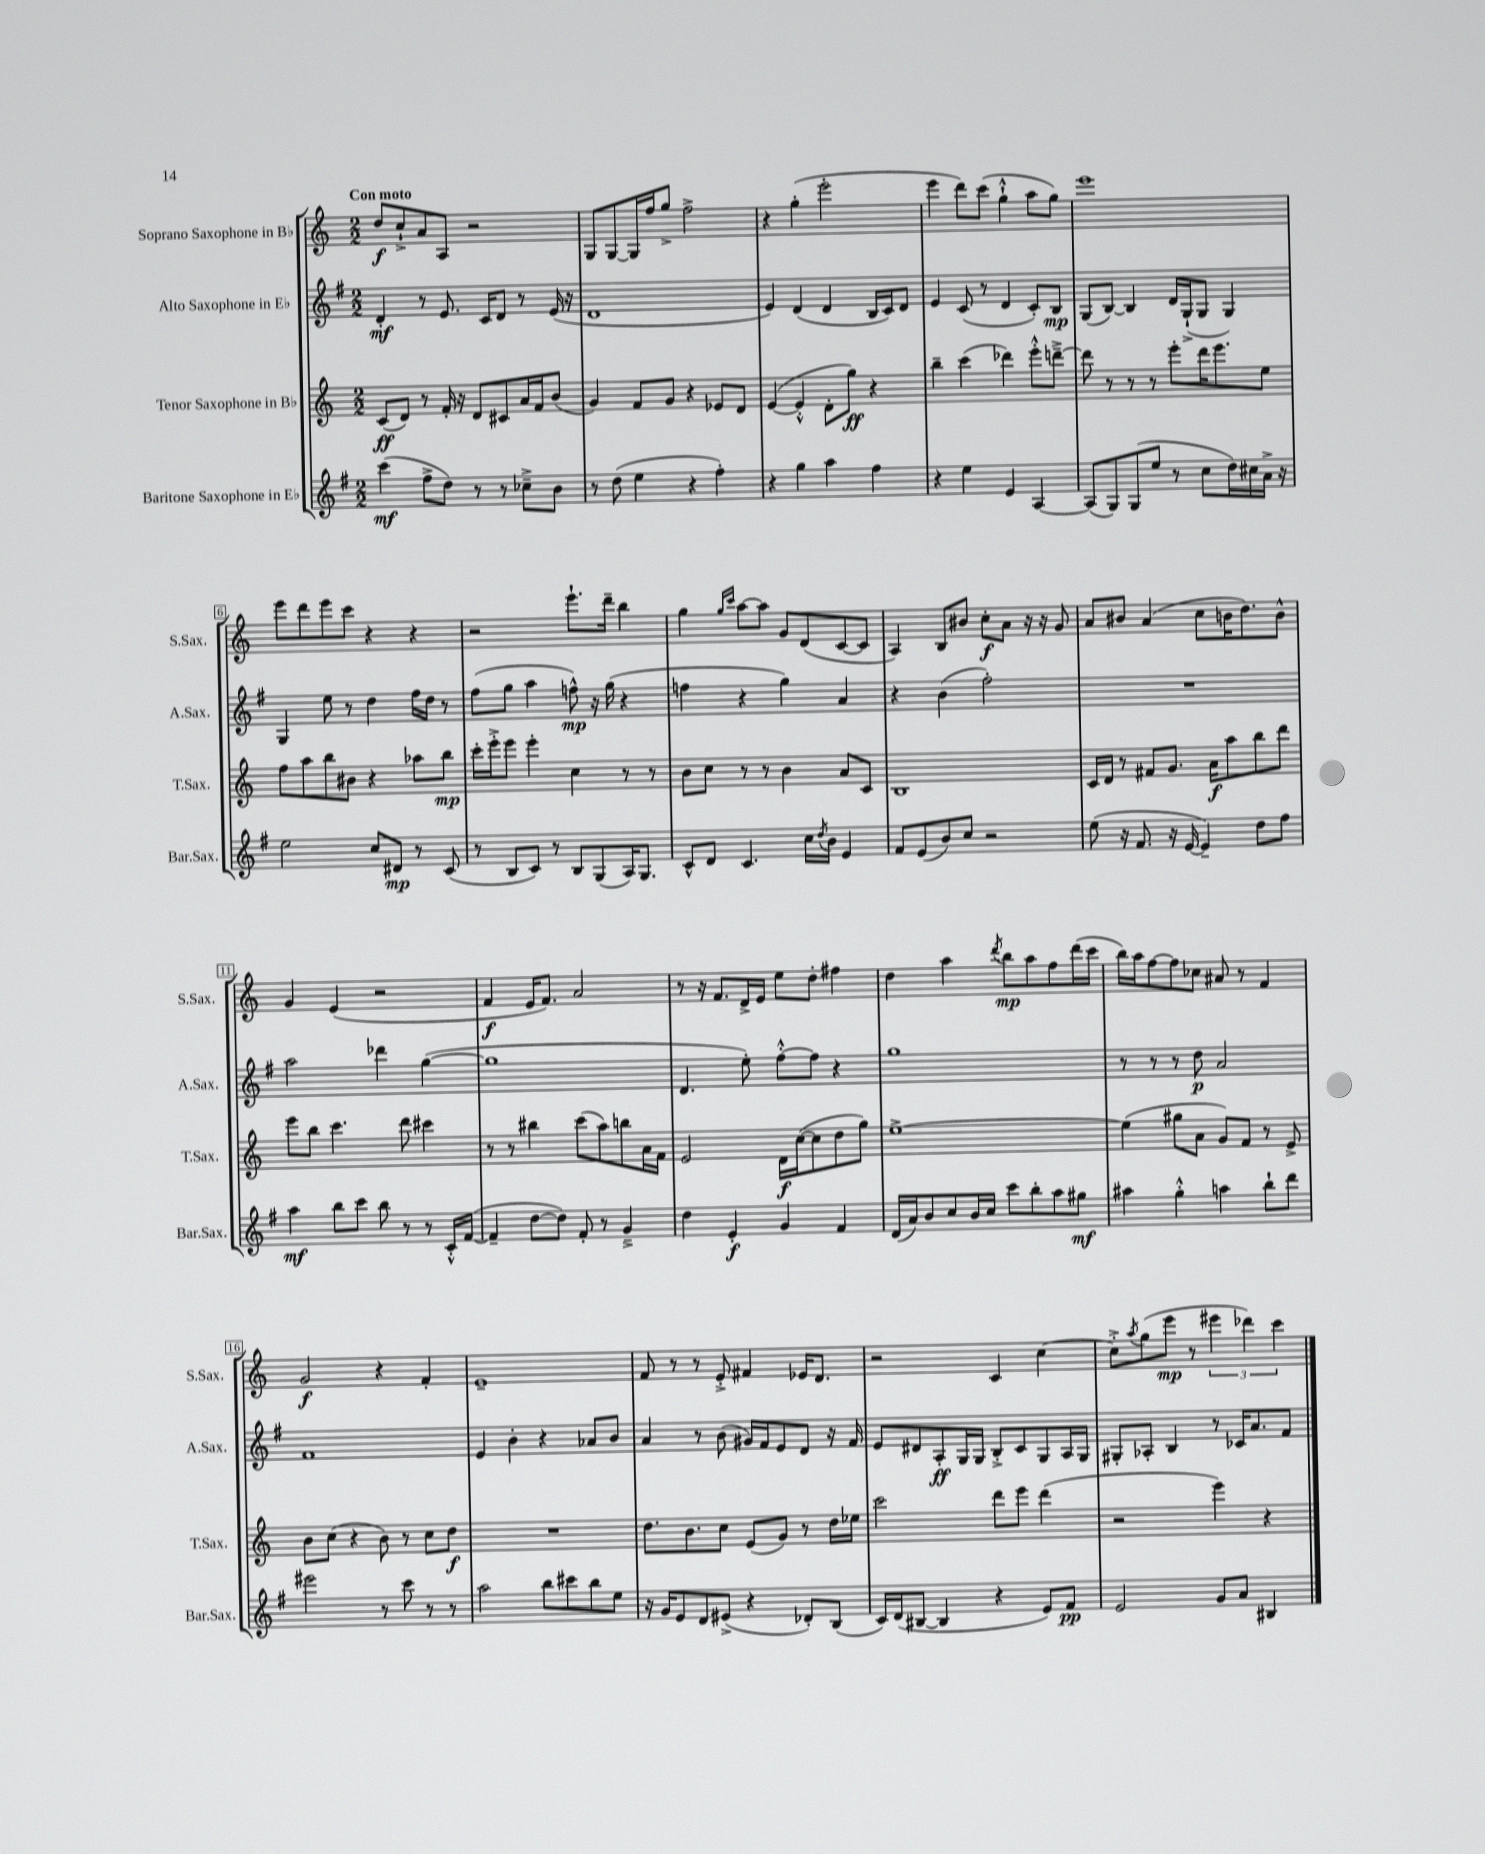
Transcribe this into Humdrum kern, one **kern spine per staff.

**kern	**dynam	**kern	**dynam	**kern	**dynam	**kern	**dynam
*part4	*part4	*part3	*part3	*part2	*part2	*part1	*part1
*staff4	*staff4	*staff3	*staff3	*staff2	*staff2	*staff1	*staff1
*I"Baritone Saxophone in E♭	*	*I"Tenor Saxophone in B♭	*	*I"Alto Saxophone in E♭	*	*I"Soprano Saxophone in B♭	*
*I'Bar.Sax.	*	*I'T.Sax.	*	*I'A.Sax.	*	*I'S.Sax.	*
*clefG2	*	*clefG2	*	*clefG2	*	*clefG2	*
*k[f#]	*	*k[]	*	*k[f#]	*	*k[]	*
*M2/2	*	*M2/2	*	*M2/2	*	*M2/2	*
=1	=1	=1	=1	=1	=1	=1	=1
!	!	!	!	!	!	!LO:TX:a:B:t=Con moto	!
(4ccc\	mf	(8c/L	ff	4d'/	mf	8dd/L	f
.	.	8d/J)	.	.	.	8cc`^/	.
8ff#^\L	.	8r	.	8r	.	8a/	.
8dd\J)	.	16f'/	.	8.e/	.	8A/J	.
.	.	16r	.	.	.	.	.
8r	.	8d/L	.	.	.	2r	.
.	.	.	.	16c/KL	.	.	.
8r	.	8c#X/	.	8d/J	.	.	.
8cc-X~^\L	.	16a/L	.	8r	.	.	.
.	.	16f/J	.	.	.	.	.
8b\J	.	(8b/J	.	(16e/	.	.	.
.	.	.	.	16r	.	.	.
=2	=2	=2	=2	=2	=2	=2	=2
8r	.	4g/)	.	1d	.	8G/L	.
(8dd\	.	.	.	.	.	[8G/	.
4ee\	.	8f/L	.	.	.	16G/L]	.
.	.	.	.	.	.	16ff/J	.
.	.	8g/J	.	.	.	8gg^/J	.
4r	.	4r	.	.	.	2ff^\	.
4ff#'\)	.	8e-X/L	.	.	.	.	.
.	.	8d/J	.	.	.	.	.
=3	=3	=3	=3	=3	=3	=3	=3
4r	.	([4e/	.	4e/)	.	4r	.
4gg\	.	4e'^^/]	.	(4d/	.	(4gg'\	.
4aa\	.	8d'\L	.	4d/	.	2eee'\	.
.	.	8gg\J)	ff	.	.	.	.
4ff#\	.	4r	.	16B/LL	.	.	.
.	.	.	.	16c/J)	.	.	.
.	.	.	.	8d/J	.	.	.
=4	=4	=4	=4	=4	=4	=4	=4
4r	.	4bb~\	.	4e/	.	4eee\	.
4ee\	.	(4ccc\	.	(8c/	.	8ddd\L)	.
.	.	.	.	8r	.	(8ccc\J	.
4e/	.	4ddd-X\)	.	4d/	.	4gg`^^\	.
[4A/	.	8eee'^^\L	.	8c'/L)	.	8aa\L	.
.	.	[8dddn~^\J	.	8B/J	mp	8gg\J)	.
=5	=5	=5	=5	=5	=5	=5	=5
(8A/L]	.	8ddd\]	.	(8G/L	.	1eee	.
8G/)	.	8r	.	[8B/J)	.	.	.
(8G/	.	8r	.	4B/]	.	.	.
8ee/J	.	8r	.	.	.	.	.
8r	.	8eee'\L	.	16d/LL	.	.	.
.	.	.	.	(16G`^/J	.	.	.
8cc\L	.	16ddd\K	.	8G/J	.	.	.
.	.	8.eee\	.	.	.	.	.
16dd\L)	.	.	.	4G/)	.	.	.
16cc#X\	.	.	.	.	.	.	.
16a^\JJ	.	8ee\J	.	.	.	.	.
16r	.	.	.	.	.	.	.
!!LO:LB:g=z
=6	=6	=6	=6	=6	=6	=6	=6
2ee\	.	8ff\L	.	4G/	.	8eee\L	.
.	.	8aa\	.	.	.	8ddd\	.
.	.	8bb\	.	8ee\	.	8eee\	.
.	.	8b#X\J	.	8r	.	8ccc\J	.
8cc/L	.	4r	.	4dd\	.	4r	.
8d#X/J	mp	.	.	.	.	.	.
8r	.	8aa-X\L	.	16ff#\LL	.	4r	.
.	.	.	.	16dd\JJ	.	.	.
(8c/	.	8bb\J	mp	8r	.	.	.
=7	=7	=7	=7	=7	=7	=7	=7
8r	.	16ccc'\LL	.	(8ff#\L	.	2r	.
.	.	16eee'^\J	.	.	.	.	.
8B/L	.	8eee\J	.	8gg\J	.	.	.
8c/J)	.	4eee'\	.	4aa\	.	.	.
8r	.	.	.	.	.	.	.
8B/L	.	4cc\	.	8ffn^^\)	mp	8.eee`\L	.
(8G/	.	.	.	16r	.	.	.
.	.	.	.	(16gg\	.	16ddd~\Jk	.
16A/K)	.	8r	.	4r	.	4bb\	.
8.G/J	.	.	.	.	.	.	.
.	.	8r	.	.	.	.	.
=8	=8	=8	=8	=8	=8	=8	=8
8c^^/L	.	8b\L	.	4ffn\	.	4gg\	.
8d/J	.	8cc\J	.	.	.	.	.
.	.	.	.	.	.	16qqgg/LL	.
.	.	.	.	.	.	16qqccc/JJ	.
4.c/	.	8r	.	4r	.	[8aa\L	.
.	.	8r	.	.	.	8aa\J]	.
.	.	4b\	.	4gg\)	.	8g/L	.
16cc\LL	.	.	.	.	.	(8d/	.
8qdd/	.	.	.	.	.	.	.
16b\JJ	.	.	.	.	.	.	.
4e/	.	8a/L	.	4a/	.	[8c/	.
.	.	8c/J	.	.	.	8c/J]	.
=9	=9	=9	=9	=9	=9	=9	=9
8f#/L	.	1B	.	4r	.	4A/)	.
(8e/	.	.	.	.	.	.	.
8b/)	.	.	.	(4b\	.	8B/L	.
8cc/J	.	.	.	.	.	8b#X/J	.
2r	.	.	.	2ff#'\)	.	8cc'\L	f
.	.	.	.	.	.	8a\J	.
.	.	.	.	.	.	16r	.
.	.	.	.	.	.	16r	.
.	.	.	.	.	.	8g/	.
=10	=10	=10	=10	=10	=10	=10	=10
(8ee\	.	16c/LL	.	1r	.	8a/L	.
.	.	16d/JJ	.	.	.	.	.
16r	.	8r	.	.	.	8b#X/J	.
8.f#/	.	.	.	.	.	.	.
.	.	8f#X/L	.	.	.	(4a/	.
16r	.	8.g/J	.	.	.	.	.
[16e/	.	.	.	.	.	.	.
4e~/])	.	.	.	.	.	8cc\L	.
.	.	16a\KL	f	.	.	.	.
.	.	8aa\	.	.	.	16bn\K	.
.	.	.	.	.	.	8.dd\)	.
8dd\L	.	8bb\	.	.	.	.	.
8ff#\J	.	8ddd\J	.	.	.	8b^^\J	.
!!LO:LB:g=z
=11	=11	=11	=11	=11	=11	=11	=11
4aa\	mf	8eee\L	.	2aa\	.	4g/	.
.	.	8bb\J	.	.	.	.	.
8bb\L	.	4.ccc\	.	.	.	(4e/	.
8ccc\J	.	.	.	.	.	.	.
8bb\	.	.	.	4ddd-X\	.	2r	.
8r	.	8ddd\	.	.	.	.	.
8r	.	4ccc#X\	.	([4gg\	.	.	.
16c'^^/LL	.	.	.	.	.	.	.
([16f#/JJ	.	.	.	.	.	.	.
=12	=12	=12	=12	=12	=12	=12	=12
4f#~/]	.	8r	.	1gg]	.	4f/	f
.	.	8r	.	.	.	.	.
[8dd\L	.	4bb#X\	.	.	.	16e/KL	.
.	.	.	.	.	.	8.f/J)	.
8dd\J])	.	.	.	.	.	.	.
8f#'/	.	(8ccc\L	.	.	.	2a/	.
8r	.	8aa\)	.	.	.	.	.
4g~^/	.	8bbn\	.	.	.	.	.
.	.	16a\L	.	.	.	.	.
.	.	16f\JJ	.	.	.	.	.
=13	=13	=13	=13	=13	=13	=13	=13
4dd\	.	2e/	.	4.d/	.	8r	.
.	.	.	.	.	.	16r	.
.	.	.	.	.	.	8.f/L	.
4e'/	f	.	.	.	.	.	.
.	.	.	.	8ee'\)	.	16d^/L	.
.	.	.	.	.	.	16e/JJ	.
4g/	.	16d\LL	f	[8ff#'^^\L	.	8ee\L	.
.	.	([16cc\J	.	.	.	.	.
.	.	8cc\]	.	8ff#\J]	.	8dd'\J	.
4f#/	.	8dd\	.	4r	.	4ff#X\	.
.	.	8gg\J)	.	.	.	.	.
=14	=14	=14	=14	=14	=14	=14	=14
(16d/LL	.	[1ee^	.	1gg	.	4dd\	.
16a/J)	.	.	.	.	.	.	.
8b/	.	.	.	.	.	.	.
8cc/	.	.	.	.	.	4aa\	.
16b/L	.	.	.	.	.	.	.
16cc/JJ	.	.	.	.	.	.	.
.	.	.	.	.	.	8qddd/	.
8ccc\L	.	.	.	.	.	8bb\L	mp
8bb'\	.	.	.	.	.	8aa\	.
8aa\	.	.	.	.	.	8ff\	.
8gg#X\J	mf	.	.	.	.	(16ddd\L	.
.	.	.	.	.	.	16ccc\JJ	.
=15	=15	=15	=15	=15	=15	=15	=15
4aa#X\	.	(4ee\]	.	8r	.	16bb\LL)	.
.	.	.	.	.	.	16aa\J	.
.	.	.	.	8r	.	[8ff\	.
4gg'^^\	.	8gg#X\L	.	8r	.	8ff\]	.
.	.	8a\J	.	8dd\	p	8cc-X\J	.
4aan\	.	8g/L)	.	2a/	.	8a#X/	.
.	.	8f/J	.	.	.	8r	.
8bb`\L	.	8r	.	.	.	4f/	.
8ddd\J	.	8e^/	.	.	.	.	.
!!LO:LB:g=z
=16	=16	=16	=16	=16	=16	=16	=16
2eee#X\	.	8b\L	.	1f#	.	2g/	f
.	.	(8cc\J	.	.	.	.	.
.	.	4r	.	.	.	.	.
8r	.	8b\)	.	.	.	4r	.
8ccc\	.	8r	.	.	.	.	.
8r	.	8cc\L	.	.	.	4f'/	.
8r	.	8dd\J	f	.	.	.	.
=17	=17	=17	=17	=17	=17	=17	=17
2aa\	.	1r	.	4e/	.	1e~	.
.	.	.	.	4b'\	.	.	.
8bb\L	.	.	.	4r	.	.	.
8ccc#X\	.	.	.	.	.	.	.
8bb\	.	.	.	8a-X/L	.	.	.
8ee\J	.	.	.	8b/J	.	.	.
=18	=18	=18	=18	=18	=18	=18	=18
16r	.	8.dd\L	.	4a/	.	8f/	.
16g/KL	.	.	.	.	.	.	.
8e/	.	.	.	.	.	8r	.
.	.	8.b\	.	.	.	.	.
8d/	.	.	.	8r	.	8r	.
(8e#X^/J	.	8cc\J	.	(8b\	.	8e'^/	.
4r	.	(8e/L	.	16g#X/LL)	.	4f#X/	.
.	.	.	.	16f#/J	.	.	.
.	.	8g/J)	.	8e/	.	.	.
8d-X'/L)	.	8r	.	8d/J	.	16e-X/KL	.
.	.	.	.	.	.	8.d/J	.
(8B/J	.	16dd\LL	.	16r	.	.	.
.	.	16ee-X\JJ	.	16f#/	.	.	.
=19	=19	=19	=19	=19	=19	=19	=19
16c/LL)	.	2ccc\	.	8e/L	.	2r	.
(16d/J	.	.	.	.	.	.	.
[8B#X/J	.	.	.	8d#X/	.	.	.
4B#/]	.	.	.	8A'/	ff	.	.
.	.	.	.	16G/L	.	.	.
.	.	.	.	16G/JJ	.	.	.
4r	.	8ddd\L	.	8B'^/L	.	4c/	.
.	.	8eee\J	.	8c/	.	.	.
8e/L)	.	(4ddd\	.	8G/	.	[4cc\	.
8f#/J	pp	.	.	16A/L	.	.	.
.	.	.	.	16G/JJ	.	.	.
=20	=20	=20	=20	=20	=20	=20	=20
2e/	.	2r	.	8G#X'/L	.	8cc'^\L]	.
.	.	.	.	.	.	8qaa/	.
.	.	.	.	8A-X'/J	.	(8gg\	.
.	.	.	.	4B/	.	8eee\J	mp
.	.	.	.	.	.	8r	.
8g/L	.	4eee\)	.	8r	.	6eee#X\	.
8a/J	.	.	.	16c-X/KL	.	.	.
.	.	.	.	.	.	6ddd-X\)	.
.	.	.	.	8.a/	.	.	.
4B#X/	.	4r	.	.	.	.	.
.	.	.	.	.	.	6ccc\	.
.	.	.	.	8f#/J	.	.	.
==	==	==	==	==	==	==	==
*-	*-	*-	*-	*-	*-	*-	*-
